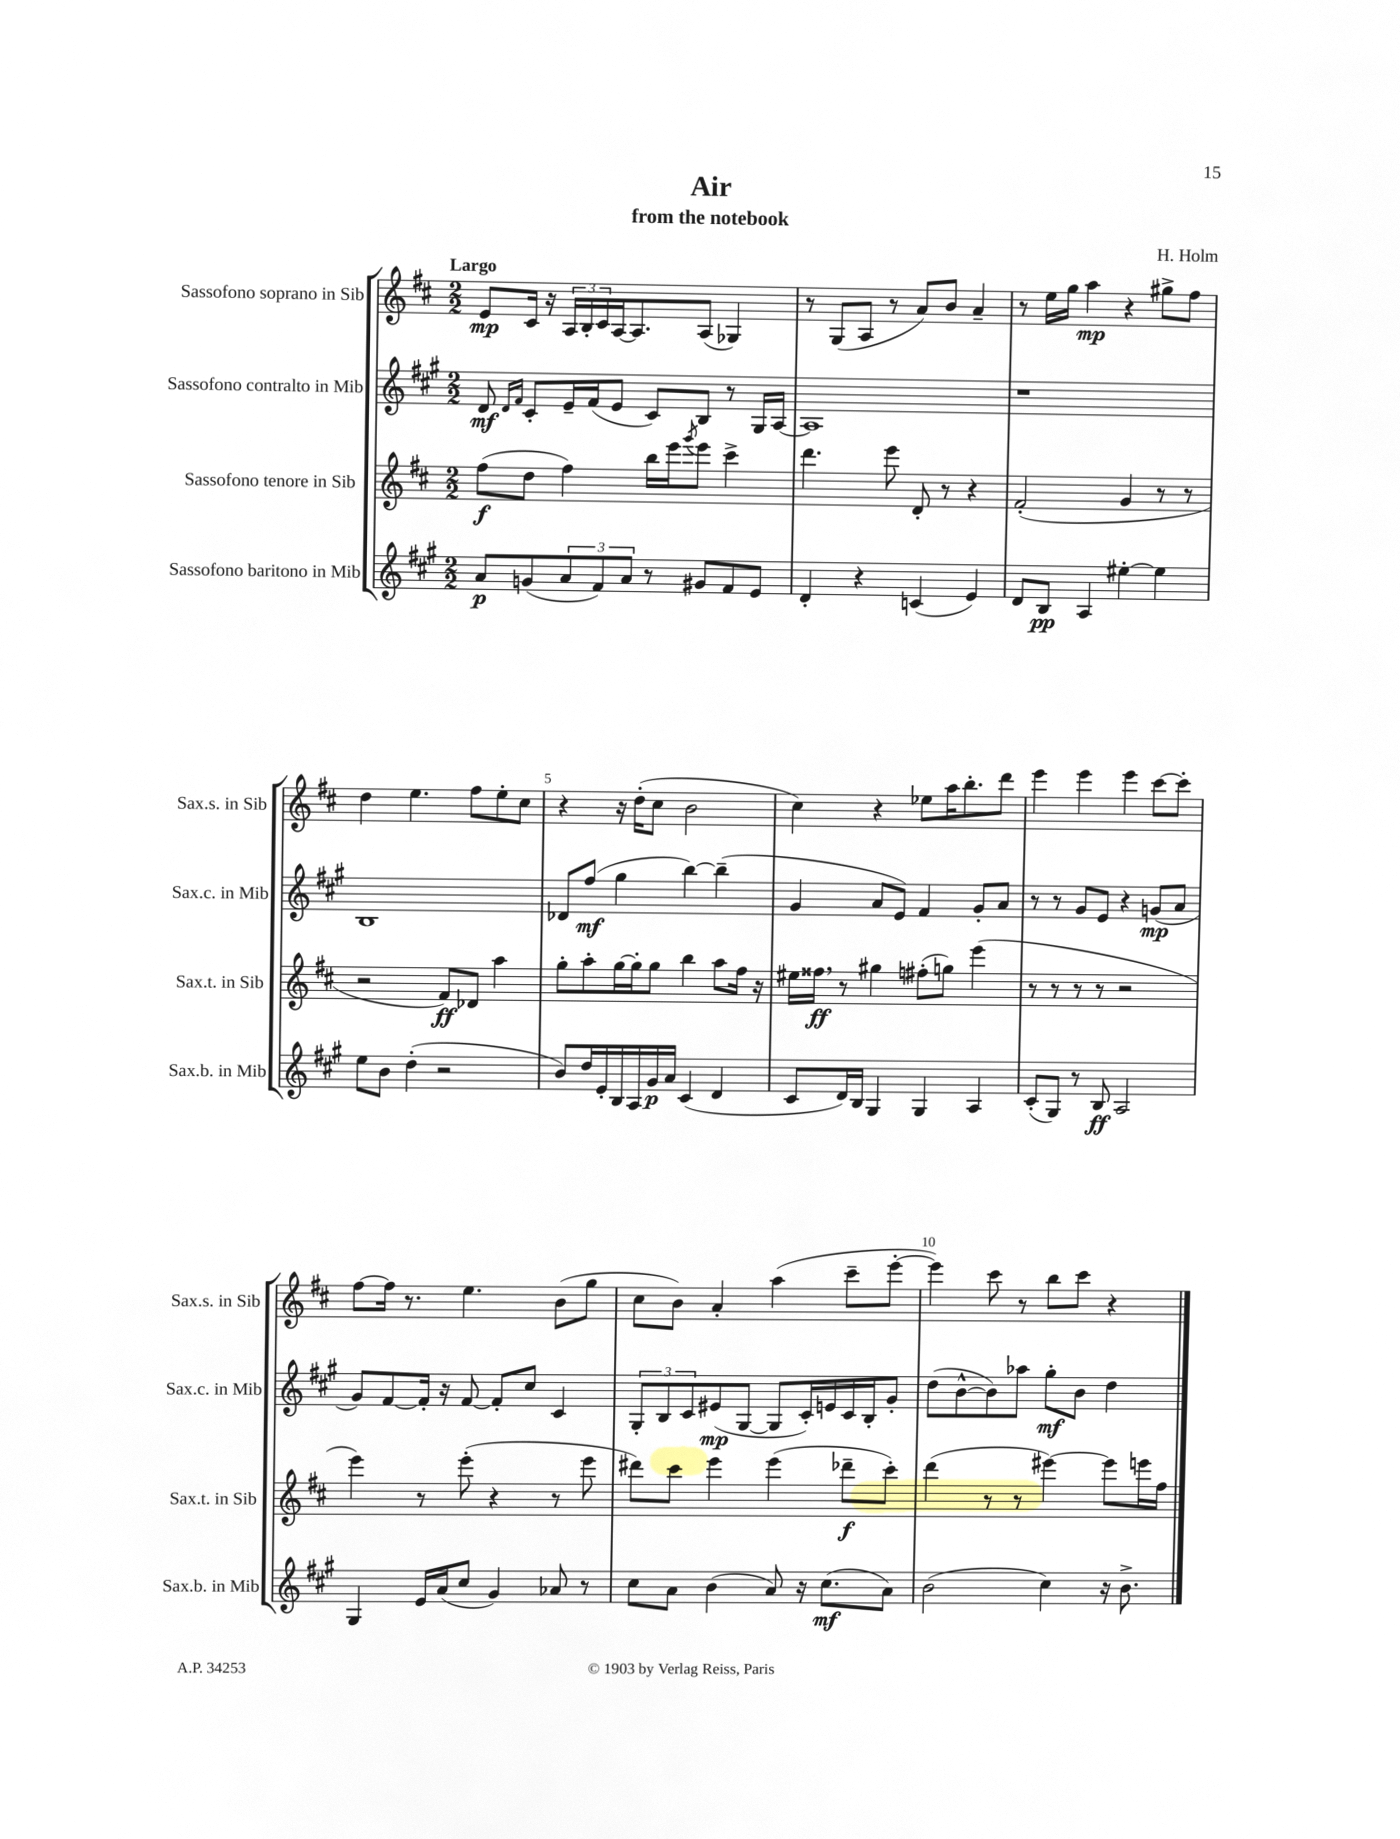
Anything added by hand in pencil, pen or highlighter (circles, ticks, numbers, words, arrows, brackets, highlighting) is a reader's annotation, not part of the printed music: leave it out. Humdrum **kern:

**kern	**dynam	**kern	**dynam	**kern	**dynam	**kern	**dynam
*part4	*part4	*part3	*part3	*part2	*part2	*part1	*part1
*staff4	*staff4	*staff3	*staff3	*staff2	*staff2	*staff1	*staff1
*I"Sassofono baritono in Mib	*	*I"Sassofono tenore in Sib	*	*I"Sassofono contralto in Mib	*	*I"Sassofono soprano in Sib	*
*I'Sax.b. in Mib	*	*I'Sax.t. in Sib	*	*I'Sax.c. in Mib	*	*I'Sax.s. in Sib	*
*clefG2	*	*clefG2	*	*clefG2	*	*clefG2	*
*k[f#c#g#]	*	*k[f#c#]	*	*k[f#c#g#]	*	*k[f#c#]	*
*M2/2	*	*M2/2	*	*M2/2	*	*M2/2	*
=1	=1	=1	=1	=1	=1	=1	=1
!	!	!	!	!	!	!LO:TX:a:B:t=Largo	!
8a/L	p	(8ff#\L	f	8d/	mf	8e/L	mp
.	.	.	.	16qqd/LL	.	.	.
.	.	.	.	16qqf#/JJ	.	.	.
(8gn/	.	8dd\J	.	8c#'/L	.	16c#/Jk	.
.	.	.	.	.	.	16r	.
12a/	.	4ff#\)	.	16e~/L	.	24A/LL	.
.	.	.	.	.	.	24B'/	.
.	.	.	.	(16f#/J	.	.	.
12f#/)	.	.	.	.	.	24c#/	.
.	.	.	.	8e/J	.	[16A/J	.
12a/J	.	.	.	.	.	.	.
.	.	.	.	.	.	8.A/]	.
8r	.	16bb\LL	.	8c#/L)	.	.	.
.	.	16eee\J	.	.	.	.	.
.	.	8qggg/	.	.	.	.	.
8g#X/L	.	8eee\J	.	8B/J	.	(8A/J	.
8f#/	.	4ccc#^\	.	8r	.	4G-X/)	.
8e/J	.	.	.	16G#/LL	.	.	.
.	.	.	.	[16A/JJ	.	.	.
=2	=2	=2	=2	=2	=2	=2	=2
4d'/	.	4.ddd\	.	1A]	.	8r	.
.	.	.	.	.	.	(8G/L	.
4r	.	.	.	.	.	8A/J	.
.	.	8eee\	.	.	.	8r	.
(4cn/	.	8d'/	.	.	.	8a/L)	.
.	.	8r	.	.	.	8b/J	.
4e/)	.	4r	.	.	.	4a~/	.
=3	=3	=3	=3	=3	=3	=3	=3
8d/L	.	(2f#'/	.	1r	.	8r	.
8B/J	pp	.	.	.	.	16ee\LL	.
.	.	.	.	.	.	16gg\JJ	.
4A/	.	.	.	.	.	4aa\	mp
[4ee#X'\	.	4g/	.	.	.	4r	.
4ee#\]	.	8r	.	.	.	8gg#X^\L	.
.	.	8r	.	.	.	8ff#\J	.
!!LO:LB:g=z
=4	=4	=4	=4	=4	=4	=4	=4
8ee\L	.	2r	.	1B	.	4dd\	.
8b\J	.	.	.	.	.	.	.
(4dd'\	.	.	.	.	.	4.ee\	.
2r	.	8f#/L)	ff	.	.	.	.
.	.	8d-X/J	.	.	.	8ff#\L	.
.	.	4aa\	.	.	.	8ee'\	.
.	.	.	.	.	.	8cc#\J	.
=5	=5	=5	=5	=5	=5	=5	=5
8b/L)	.	8gg'\L	.	8d-X/L	.	4r	.
16dd/L	.	8aa'\	.	(8ff#/J	mf	.	.
16e'/	.	.	.	.	.	.	.
16B/	.	[16gg\L	.	4gg#\	.	16r	.
16A/	.	16gg'\J]	.	.	.	(16dd'\KL	.
16g#/	p	8gg\J	.	.	.	8cc#\J	.
16a/JJ	.	.	.	.	.	.	.
(4c#/	.	4bb\	.	[4bb\)	.	2b\	.
4d/	.	8aa\L	.	(4bb~\]	.	.	.
.	.	16ff#\Jk	.	.	.	.	.
.	.	16r	.	.	.	.	.
=6	=6	=6	=6	=6	=6	=6	=6
8c#/L	.	16ee#X\LL	.	4g#/	.	4cc#\)	.
.	.	16ff##X,\JJ	ff	.	.	.	.
16d/L)	.	8r	.	.	.	.	.
16B/JJ	.	.	.	.	.	.	.
4G#/	.	4gg#X\	.	8a/L	.	4r	.
.	.	.	.	8e/J)	.	.	.
4G#/	.	(8ff#X'\L	.	4f#/	.	8ee-X\L	.
.	.	8ggn\J)	.	.	.	16aa\K	.
.	.	.	.	.	.	8.bb'\	.
4A/	.	(4eee\	.	8g#'/L	.	.	.
.	.	.	.	8a/J	.	8ddd\J	.
=7	=7	=7	=7	=7	=7	=7	=7
(8c#'/L	.	8r	.	8r	.	4eee\	.
8G#/J)	.	8r	.	8r	.	.	.
8r	.	8r	.	8g#/L	.	4eee\	.
8B/	ff	8r	.	8e/J	.	.	.
2A/	.	2r	.	4r	.	4eee\	.
.	.	.	.	(8gn/L	mp	[8ccc#\L	.
.	.	.	.	8a/J	.	8ccc#'\J]	.
!!LO:LB:g=z
=8	=8	=8	=8	=8	=8	=8	=8
4G#/	.	4eee\)	.	8g#/L)	.	[8ff#\L	.
.	.	.	.	[8f#/	.	16ff#\Jk]	.
.	.	.	.	.	.	8.r	.
16e/LL	.	8r	.	16f#'/Jk]	.	.	.
(16a/J	.	.	.	16r	.	.	.
8cc#/J	.	(8eee'\	.	[8f#/	.	4.ee\	.
4g#/)	.	4r	.	8f#'/L]	.	.	.
.	.	.	.	8cc#/J	.	.	.
8a-X/	.	8r	.	4c#/	.	(8b\L	.
8r	.	8eee\	.	.	.	8gg\J	.
=9	=9	=9	=9	=9	=9	=9	=9
8cc#\L	.	8ddd#X\L)	.	12G#'/L	.	8cc#\L	.
.	.	.	.	12B/	.	.	.
8a\J	.	8ccc#\J	.	.	.	8b\J)	.
.	.	.	.	12c#/	.	.	.
(4b\	.	4eee\	.	(8e#X/	mp	4a'/	.
.	.	.	.	[8G#/J	.	.	.
8a/)	.	(4eee\	.	8G#/L]	.	(4aa\	.
16r	.	.	.	16c#'/L)	.	.	.
(8.cc#\L	mf	.	.	16en/	.	.	.
.	.	8ddd-X~\L	f	16c#/	.	8ccc#~\L	.
.	.	.	.	16B'/J	.	.	.
8a\J)	.	8ccc#'\J)	.	8g#'/J	.	[8eee'\J	.
=10	=10	=10	=10	=10	=10	=10	=10
(2b\	.	(4ddd\	.	(8dd\L	.	4eee\])	.
.	.	.	.	[8b^^\	.	.	.
.	.	8r	.	8b\])	.	8ccc#\	.
.	.	8r	.	8aa-X\J	.	8r	.
4cc#\)	.	[4eee#X\)	.	8gg#'\L	mf	8bb\L	.
.	.	.	.	8b\J	.	8ccc#\J	.
16r	.	8eee#\L]	.	4dd\	.	4r	.
8.b^\	.	.	.	.	.	.	.
.	.	16eeen\L	.	.	.	.	.
.	.	16ff#\JJ	.	.	.	.	.
==	==	==	==	==	==	==	==
*-	*-	*-	*-	*-	*-	*-	*-
